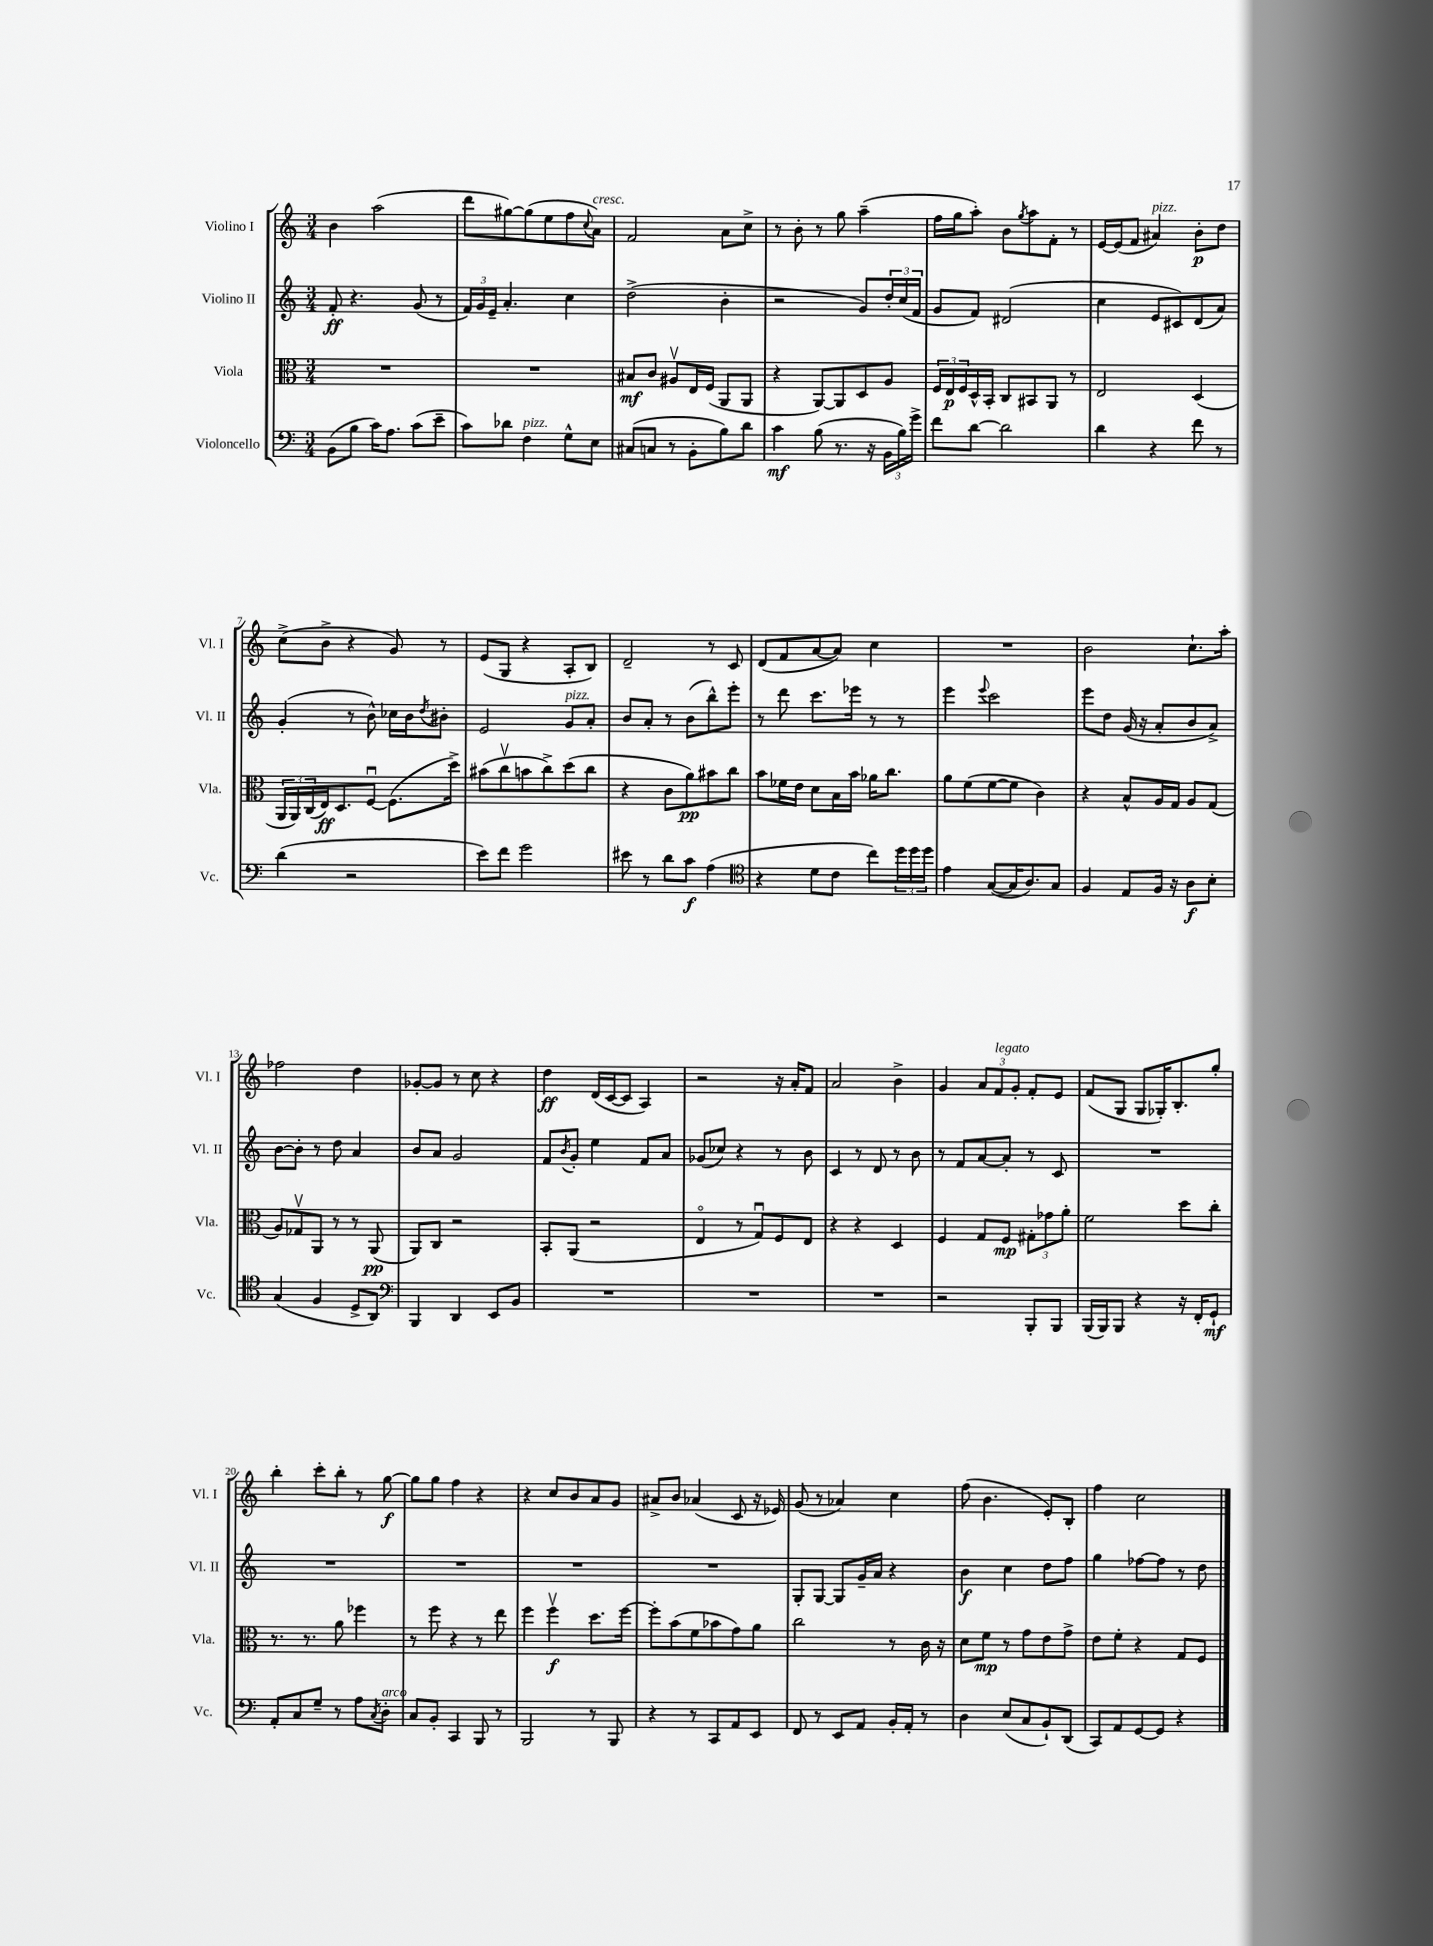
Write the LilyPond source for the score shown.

<<
\new StaffGroup <<
\new Staff = "s0" \with { instrumentName = "Violino I" shortInstrumentName = "Vl. I" } {
    \clef treble \key c \major \numericTimeSignature \time 3/4
    b'4 a''2( |
    d'''8 gis''8~) gis''8( e''8 f''8 \appoggiatura { c''8 } a'8^\markup { \italic "cresc." }) |
    f'2 a'8 c''8-> |
    r8 b'8-. r8 g''8 a''4--( |
    f''16 g''16 a''8-.) b'8 \acciaccatura { g''8 } a''8 f'8-. r8 |
    e'16~ e'16( f'8 ais'4^\markup { \italic "pizz." }) b'8-.\p d''8 |
    c''8->( b'8-> r4 g'8) r8 |
    e'8( g8 r4 a8-. b8) |
    d'2-- r8 c'8 |
    d'8( f'8 a'8~ a'8) c''4 |
    R2. |
    b'2 c''8.-! a''16-. |
    fes''2 d''4 |
    ges'8~-. ges'8 r8 c''8 r4 |
    d''4\ff d'16( c'16~ c'8 a4) |
    r2 r16 a'16-. f'8 |
    a'2 b'4-> |
    g'4 \tuplet 3/2 { a'8 f'8^\markup { \italic "legato" } g'8-. } f'8-. e'8 |
    f'8( g8 g8 ges16-.) b8.-. g''8-. |
    b''4-. c'''8-. b''8-. r8 g''8~\f |
    g''8 g''8 f''4 r4 |
    r4 c''8 b'8 a'8 g'8 |
    ais'8-> b'8 aes'4( c'8 r16 ees'16) |
    g'8( r8 aes'4) c''4 |
    f''8( b'4. e'8-.) b8-. |
    f''4 c''2 \bar "|." |
}
\new Staff = "s1" \with { instrumentName = "Violino II" shortInstrumentName = "Vl. II" } {
    \clef treble \key c \major \numericTimeSignature \time 3/4
    f'8-.\ff r4. g'8( r8 |
    \tuplet 3/2 { f'16) g'16 e'16-- } a'4.-. c''4 |
    d''2->( b'4-. |
    r2 g'8) \tuplet 3/2 { d''16-. c''16( f'16 } |
    g'8 f'8) dis'2( |
    c''4 e'8 cis'8) d'8( a'8) |
    g'4-.( r8 b'8-^) ces''16 b'16 \acciaccatura { d''8 } bis'8-. |
    e'2 g'8^\markup { \italic "pizz." } a'8-. |
    b'8 a'8-. r8 b'8( b''8-^) e'''8-. |
    r8 d'''8 c'''8. ees'''16 r8 r8 |
    e'''4 \appoggiatura { e'''8 } c'''2 |
    e'''8 d''8 g'16( r16 a'8-. b'8 a'8->) |
    b'8~ b'8-. r8 d''8 a'4 |
    b'8 a'8 g'2 |
    f'8 \acciaccatura { b'8 } g'8-. e''4 f'8 a'8 |
    ges'8( ces''8) r4 r8 b'8 |
    c'4 r8 d'8 r8 b'8 |
    r8 f'8 a'8~ a'8-. r8 c'8 |
    R2. |
    R2. |
    R2. |
    R2. |
    R2. |
    g8-. g8~ g8 g'16-- a'16 r4 |
    b'4\f c''4 d''8 f''8 |
    g''4 fes''8~ fes''8 r8 d''8 \bar "|." |
}
\new Staff = "s2" \with { instrumentName = "Viola" shortInstrumentName = "Vla." } {
    \clef alto \key c \major \numericTimeSignature \time 3/4
    R2. |
    R2. |
    bis8\mf c'8 ais8\upbow e16 f16( a,8 a,8 |
    r4 a,8~) a,8 d8 a8 |
    \tuplet 3/2 { f16 e16\p f16 } d16-^ b,16-. c8 bis,8 a,8 r8 |
    e2 d4( |
    \tuplet 3/2 { a,16 a,16) c16( } e16\ff) d8. f8~\downbow f8.( d''16->) |
    bis'8( c''8\upbow b'8 c''8->) d''8( c''8 |
    r4 c'8 a'8\pp) bis'8 c''8 |
    b'8 fes'16 e'16 d'8 b16 b'16 aes'16 c''8. |
    a'8 f'8( f'8~ f'8 c'4) |
    r4 b8-^ a16 g16 a8 g8( |
    a8) ges8\upbow a,8 r8 r8 a,8\pp( |
    a,8) c8 r2 |
    b,8-. a,8( r2 |
    e4\flageolet r8 g8\downbow) f8 e8 |
    r4 r4 d4 |
    f4 g8 f8\mp \tuplet 3/2 { gis8-. ges'8 a'8-. } |
    f'2 d''8 c''8-. |
    r8. r8. a'8 fes''4 |
    r8 f''8 r4 r8 e''8 |
    f''4 f''4\upbow\f d''8. f''16~ |
    f''8-. b'8( f'8 bes'8 g'8) a'8 |
    c''2 r8 c'16 r16 |
    d'8 f'8\mp r8 g'8 e'8 g'8-> |
    e'8 f'8-. r4 g8 f8 \bar "|." |
}
\new Staff = "s3" \with { instrumentName = "Violoncello" shortInstrumentName = "Vc." } {
    \clef bass \key c \major \numericTimeSignature \time 3/4
    b,8( b8 c'16) a8. c'8( e'8-- |
    c'8) des'8 f4^\markup { \italic "pizz." } g8-^ e8 |
    cis8( c8 r8 b,8-. b8) d'8 |
    c'4\mf b8( r8. r16 \tuplet 3/2 { b,16 b16) g'16-> } |
    f'8 d'8~ d'2 |
    d'4 r4 f'8 r8 |
    d'4( r2 |
    e'8) f'8 g'2 |
    eis'8 r8 d'8 c'8\f a4( |
    \clef tenor r4 d'8 c'8 c''8) \tuplet 3/2 { d''16 d''16 d''16 } |
    e'4 g8~( g16 a8.) g8 |
    f4 e8 f16 r16 a8\f b8-. |
    g4( f4 d8-> a,8) |
    \clef bass b,,4 d,4 e,8 b,8 |
    R2. |
    R2. |
    R2. |
    r2 b,,8-. b,,8 |
    b,,16( b,,16) b,,8 r4 r16 f,16-. g,8-!\mf |
    a,8-. c8 g8-- r8 a8 \acciaccatura { c8 } d8-.^\markup { \italic "arco" } |
    c8 b,8-. c,4 b,,8 r8 |
    b,,2 r8 b,,8 |
    r4 r8 c,8 a,8 e,8 |
    f,8 r8 e,8 a,8 b,16-. a,16-. r8 |
    d4 e8( c8 b,8-!) d,8( |
    c,8) a,8 g,8~ g,8 r4 \bar "|." |
}
>>
>>
